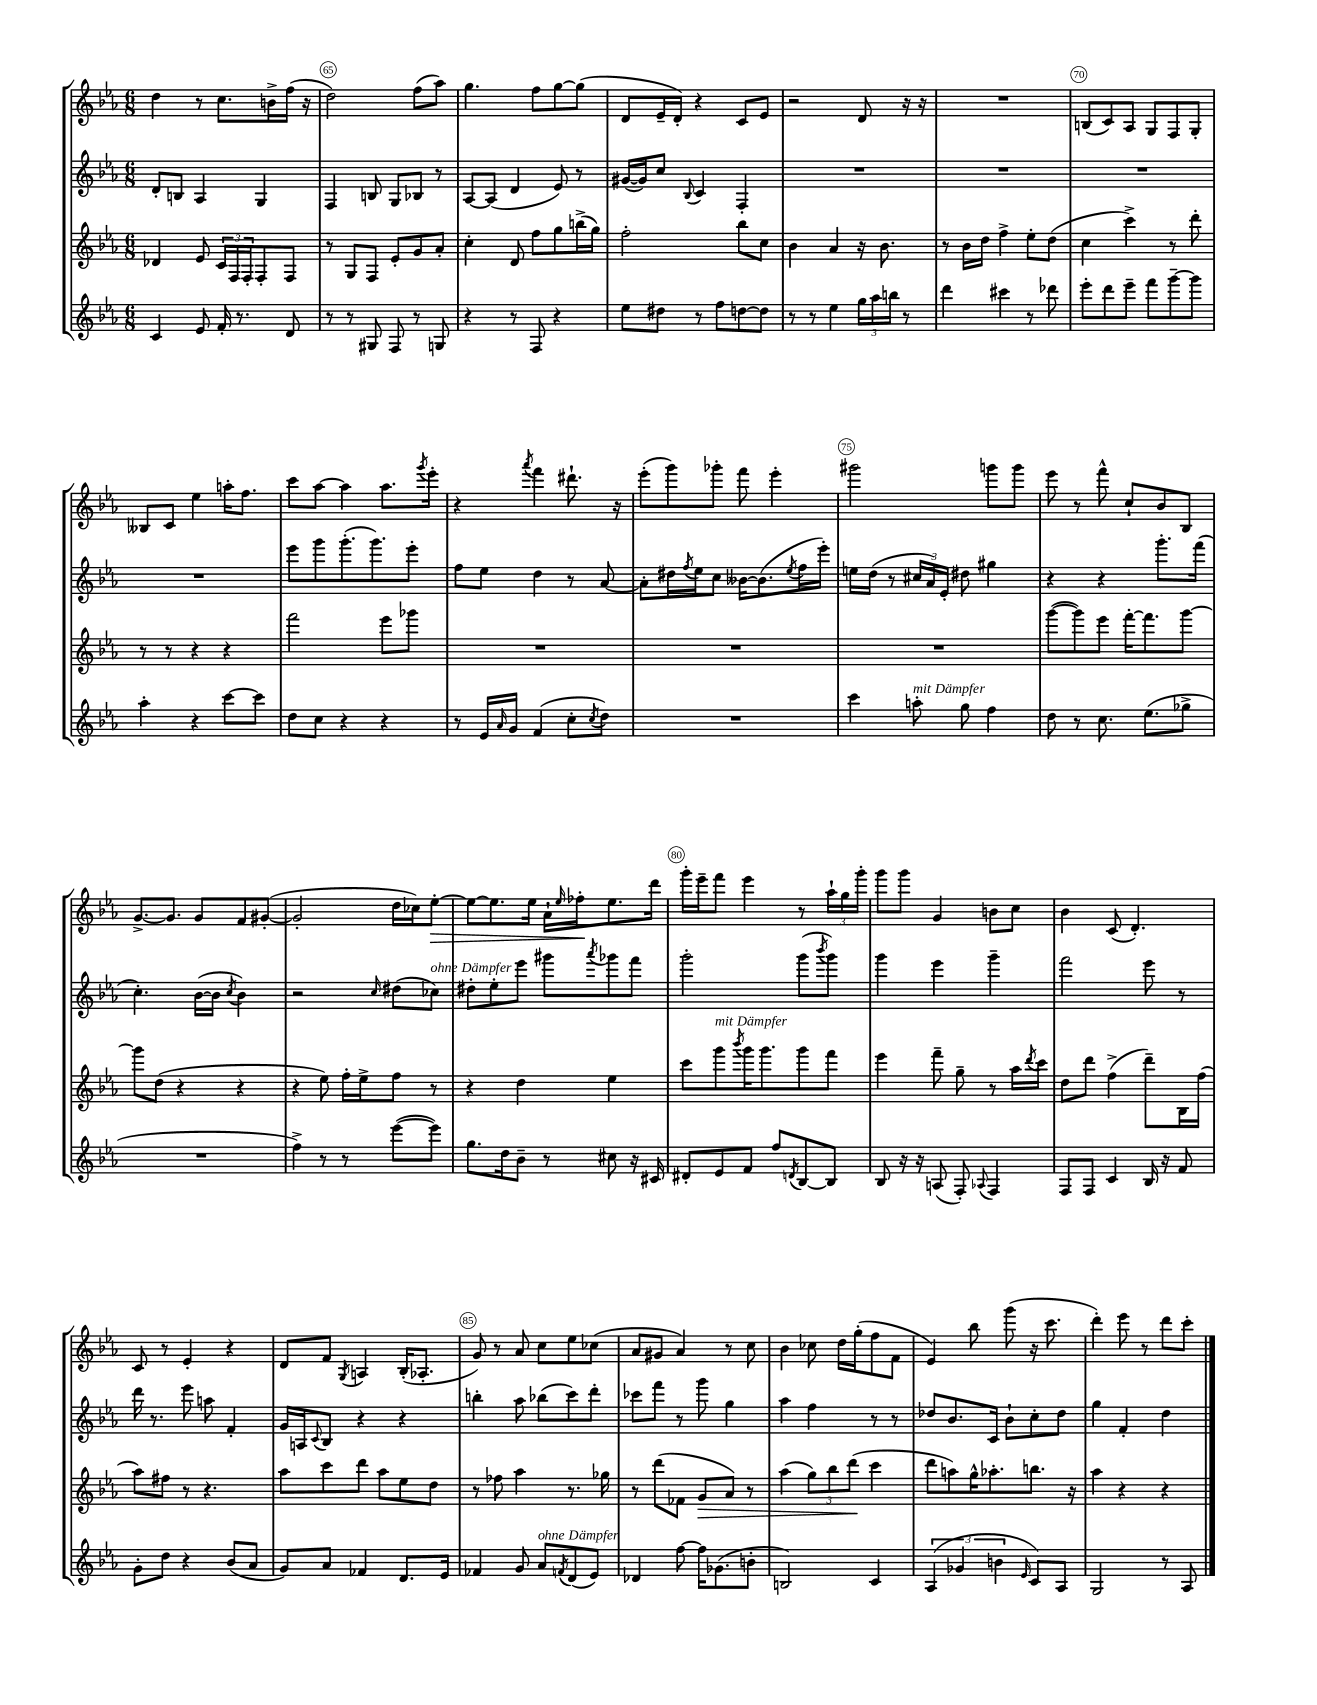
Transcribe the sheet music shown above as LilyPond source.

<<
\new StaffGroup <<
\new Staff = "s0" {
    \clef treble \key ees \major \numericTimeSignature \time 6/8
    d''4 r8 c''8. b'16-> f''16( r16 |
    d''2) f''8( aes''8) |
    g''4. f''8 g''8~ g''8( |
    d'8 ees'16-- d'16-.) r4 c'8 ees'8 |
    r2 d'8 r16 r16 |
    R2. |
    b8( c'8) aes8 g8 f8 g8-. |
    beses8 c'8 ees''4 a''16-. f''8. |
    c'''8 aes''8~ aes''4 aes''8. \acciaccatura { g'''8 } ees'''16-. |
    r4 \acciaccatura { aes'''8 } f'''4 dis'''8.-! r16 |
    ees'''8-.( g'''8) ges'''8-. f'''8 ees'''4-. |
    gis'''2 g'''8 g'''8 |
    ees'''8 r8 f'''8-^ c''8-! bes'8 bes8 |
    g'8.~-> g'8. g'8 f'8 gis'8~-.( |
    gis'2-. d''16 ces''16) ees''8~-.\> |
    ees''8~ ees''8. ees''16 aes'16-! \grace { ees''16 } fes''16-.\! ees''8. d'''16 |
    g'''16-. ees'''16-- f'''8 ees'''4 r8 \tuplet 3/2 { aes''16-! g''16 g'''16-. } |
    g'''8 g'''8 g'4 b'8 c''8 |
    bes'4 c'8( d'4.-.) |
    c'8 r8 ees'4-. r4 |
    d'8 f'8 \acciaccatura { g8 } a4 bes16-.( aes8.-. |
    g'8) r8 aes'8 c''8 ees''8 ces''8( |
    aes'8 gis'8 aes'4) r8 c''8 |
    bes'4 ces''8 d''16 g''16-.( f''8 f'8 |
    ees'4) bes''8 g'''8( r16 c'''8. |
    d'''4-.) ees'''8 r8 d'''8 c'''8-. \bar "|." |
}
\new Staff = "s1" {
    \clef treble \key ees \major \numericTimeSignature \time 6/8
    d'8-. b8 aes4 g4 |
    f4 b8 g8 bes8 r8 |
    aes8~ aes8( d'4 ees'8) r8 |
    gis'16~( gis'16) c''8 \appoggiatura { bes8 } c'4 f4-. |
    R2. |
    R2. |
    R2. |
    R2. |
    ees'''8 g'''8 g'''8.-.( g'''8.) ees'''8-. |
    f''8 ees''8 d''4 r8 aes'8~ |
    aes'8-. dis''16 \acciaccatura { f''8 } ees''16 c''8 beses'16~ beses'8.( \acciaccatura { ees''8 } f''16 ees'''16-.) |
    e''16 d''16( r8 \tuplet 3/2 { cis''16 aes'16) ees'16-. } dis''8 gis''4 |
    r4 r4 g'''8.-. f'''16( |
    c''4.-.) bes'16~( bes'16 \acciaccatura { c''8 } bes'4) |
    r2 \grace { c''16 } dis''8( ces''8^\markup { \italic "ohne Dämpfer" }) |
    dis''8-. ees''8-. ees'''8 gis'''8 \acciaccatura { aes'''8 } ges'''8 f'''8 |
    g'''2-. g'''8( \acciaccatura { bes'''8 } g'''8) |
    g'''4 ees'''4 g'''4-- |
    f'''2 ees'''8 r8 |
    d'''16 r8. ees'''8 a''8 f'4-. |
    g'16 a16 \appoggiatura { c'8 } bes8 r4 r4 |
    b''4-. aes''8 bes''8( c'''8) d'''8-. |
    ces'''8 f'''8 r8 g'''8 g''4 |
    aes''4 f''4 r8 r8 |
    des''8 bes'8. c'16 bes'8-! c''8-. des''8 |
    g''4 f'4-. d''4 \bar "|." |
}
\new Staff = "s2" {
    \clef treble \key ees \major \numericTimeSignature \time 6/8
    des'4 ees'8 \tuplet 3/2 { c'16 f16 f16-. } f8-. f8 |
    r8 g8 f8 ees'8-. g'8 aes'8-. |
    c''4-. d'8 f''8 g''8 b''16->( g''16) |
    f''2-. bes''8 c''8 |
    bes'4 aes'4 r16 bes'8. |
    r8 bes'16 d''16 f''4-> ees''8-. d''8( |
    c''4 c'''4->) r8 d'''8-. |
    r8 r8 r4 r4 |
    f'''2 ees'''8 ges'''8 |
    R2. |
    R2. |
    R2. |
    g'''8~( g'''8) ees'''8 f'''16~-. f'''8. g'''8~ |
    g'''8 d''8( r4 r4 |
    r4 ees''8) f''16-. ees''16-> f''8 r8 |
    r4 d''4 ees''4 |
    c'''8 g'''8^\markup { \italic "mit Dämpfer" } \acciaccatura { bes'''8 } g'''16 g'''8. g'''8 f'''8 |
    ees'''4 f'''8-- g''8-- r8 aes''16 \acciaccatura { d'''8 } c'''16 |
    d''8 d'''8 f''4->( d'''8--) bes16 f''16( |
    aes''8) fis''8 r8 r4. |
    aes''8 c'''8 d'''8 aes''8 ees''8 d''8 |
    r8 fes''8 aes''4 r8. ges''16 |
    r8 d'''8( fes'8 g'8\> aes'8) r8 |
    aes''4( \tuplet 3/2 { g''8) bes''8 d'''8\!( } c'''4 |
    d'''8 a''8) g''16-^ aes''8.-. b''8. r16 |
    aes''4 r4 r4 \bar "|." |
}
\new Staff = "s3" {
    \clef treble \key ees \major \numericTimeSignature \time 6/8
    c'4 ees'8 f'16-. r8. d'8 |
    r8 r8 gis8 f8 r8 g8 |
    r4 r8 f8 r4 |
    ees''8 dis''8 r8 f''8 d''8~ d''8 |
    r8 r8 ees''4 \tuplet 3/2 { g''16 aes''16 b''16 } r8 |
    d'''4 cis'''4 r8 des'''8 |
    ees'''8-. d'''8 ees'''8-- f'''8 g'''8~-- g'''8 |
    aes''4-. r4 c'''8~ c'''8 |
    d''8 c''8 r4 r4 |
    r8 ees'16 \grace { aes'16 } g'16 f'4( c''8-. \acciaccatura { c''8 } d''8) |
    R2. |
    c'''4 a''8-.^\markup { \italic "mit Dämpfer" } g''8 f''4 |
    d''8 r8 c''8. ees''8.( ges''8-> |
    R2. |
    f''4->) r8 r8 ees'''8~( ees'''8) |
    g''8. d''16 bes'8-- r8 cis''8 r16 cis'16 |
    dis'8-. ees'8 f'8 f''8 \acciaccatura { d'8 } bes8~ bes8 |
    bes8 r16 r16 a8( f8-.) \appoggiatura { aes8 } f4 |
    f8 f8 c'4 bes16 r16 f'8 |
    g'8-. d''8 r4 bes'8( aes'8 |
    g'8) aes'8 fes'4 d'8. ees'16 |
    fes'4 g'8 aes'8^\markup { \italic "ohne Dämpfer" } \acciaccatura { f'8 } d'8( ees'8) |
    des'4 f''8~ f''16 ges'8.( b'8-. |
    b2) c'4 |
    \tuplet 3/2 { aes4( ges'4 b'4 } \grace { ees'16 } c'8) aes8 |
    g2 r8 aes8 \bar "|." |
}
>>
>>
\layout { \context { \Score currentBarNumber = #64 \override BarNumber.break-visibility = ##(#f #t #t) barNumberVisibility = #(every-nth-bar-number-visible 5) \override BarNumber.stencil = #(make-stencil-circler 0.1 0.3 ly:text-interface::print) } }
